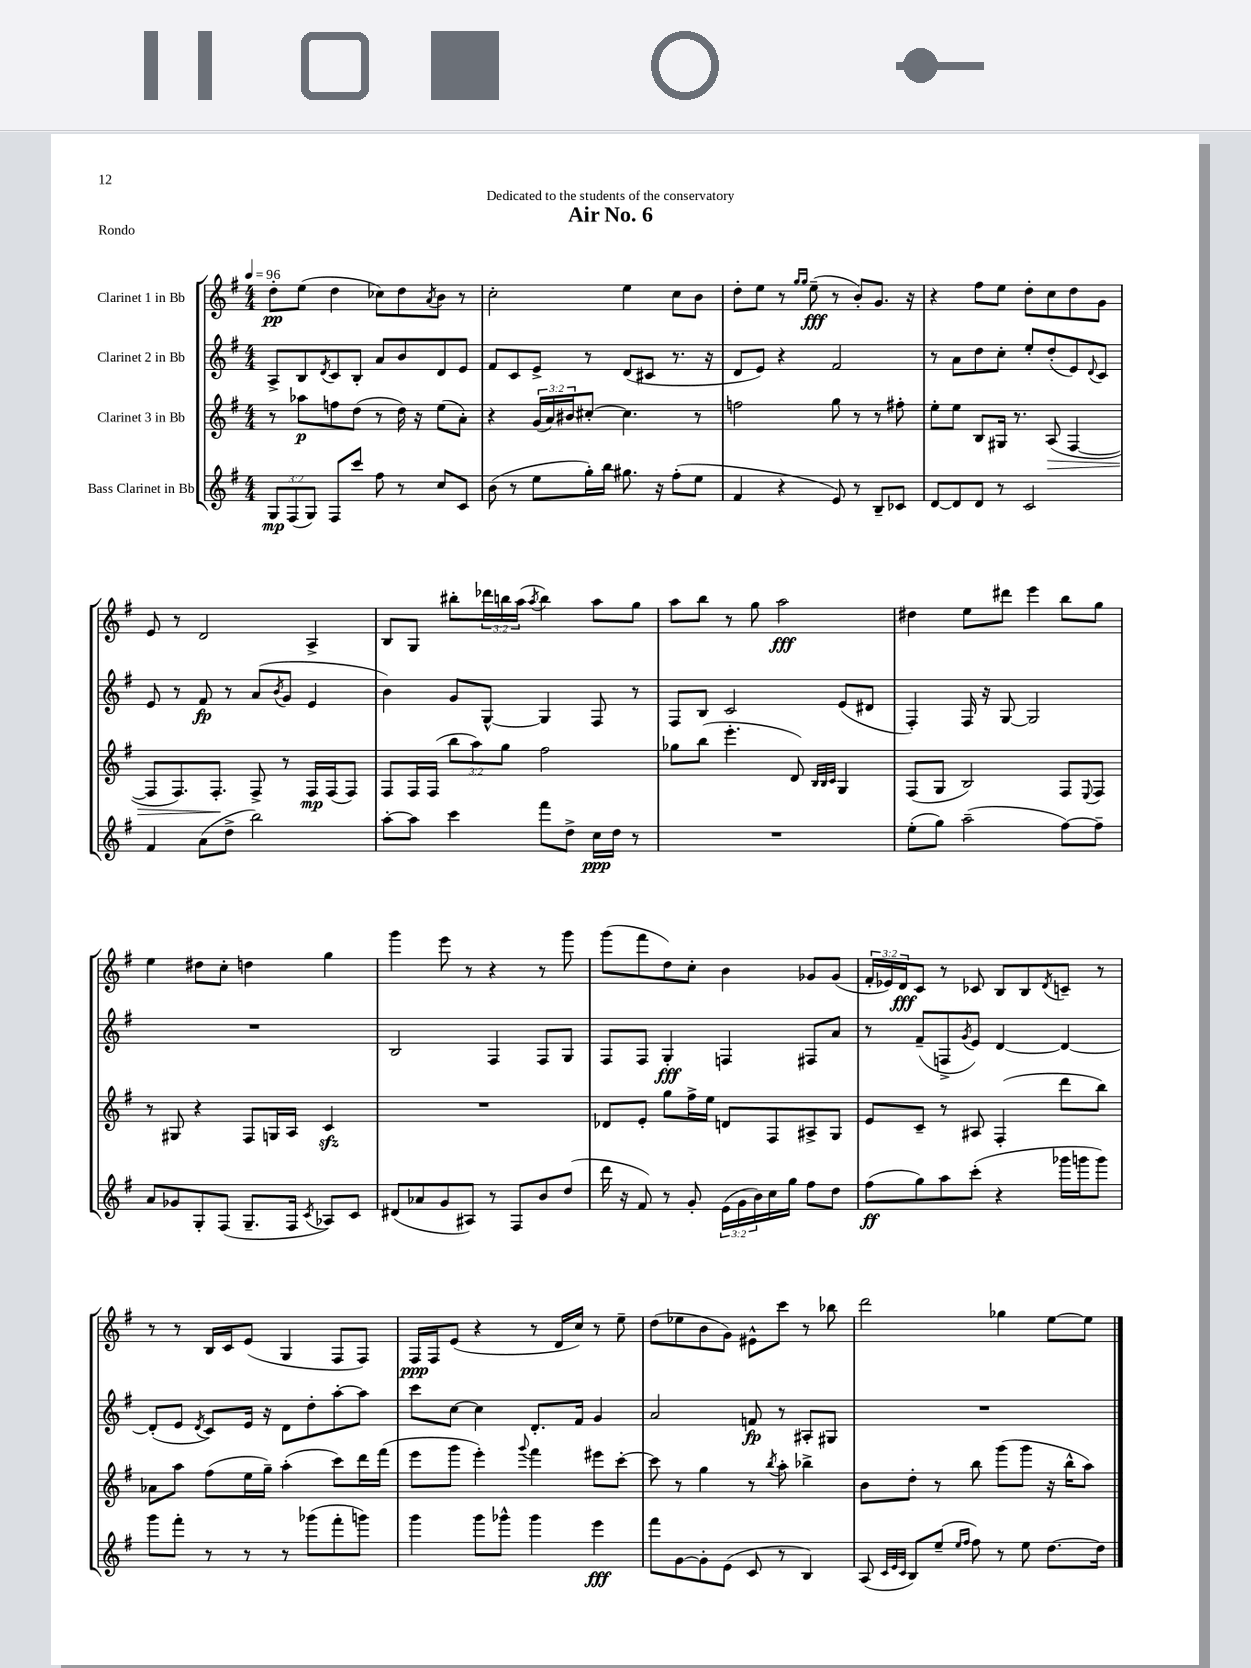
\header { title = "Air No. 6" dedication = "Dedicated to the students of the conservatory" piece = "Rondo" }
<<
\new StaffGroup <<
\new Staff = "s0" \with { instrumentName = "Clarinet 1 in Bb" } {
    \clef treble \key g \major \numericTimeSignature \time 4/4 \override Staff.TupletNumber.text = #tuplet-number::calc-fraction-text \tempo 4 = 96
    d''8-.\pp e''8( d''4 ces''8) d''8 \acciaccatura { a'8 } b'8 r8 |
    c''2-. e''4 c''8 b'8 |
    d''8-. e''8 r8 \grace { g''16 g''16 } e''8--\fff( r8 b'8-.) g'8. r16 |
    r4 fis''8 e''8 d''8-. c''8 d''8 g'8 |
    e'8 r8 d'2 a4-> |
    b8 g8 bis''8-. \tuplet 3/2 { des'''16 b''16 a''16( } \acciaccatura { a''8 } b''4) a''8 g''8 |
    a''8 b''8 r8 g''8 a''2\fff |
    dis''4 e''8 dis'''8 e'''4 b''8 g''8 |
    e''4 dis''8 c''8-. d''4 g''4 |
    g'''4 e'''8 r8 r4 r8 g'''8 |
    g'''8( fis'''8 d''8) c''8-. b'4 ges'8 ges'8( |
    \tuplet 3/2 { fis'16-. ees'16) d'16\fff } c'8 r8 ces'8 b8 b8 \acciaccatura { d'8 } c'8-- r8 |
    r8 r8 b16 c'16 e'8( g4 fis8 fis8) |
    fis16\ppp fis16 e'8( r4 r8 d'16 c''16) r8 e''8-- |
    d''8( ees''8 b'8 g'8) eis'8-^ c'''8 r8 bes''8 |
    d'''2 ges''4 e''8~ e''8 \bar "|." |
}
\new Staff = "s1" \with { instrumentName = "Clarinet 2 in Bb" } {
    \clef treble \key g \major \numericTimeSignature \time 4/4
    a8-> b8 \acciaccatura { d'8 } c'8 b8-. a'8 b'8 d'8 e'8 |
    fis'8 c'8 e'8-> r8 d'8( cis'8 r8. r16 |
    d'8 e'8) r4 fis'2 |
    r8 a'8 d''8 c''8-. e''8-. d''8-.( e'8) \appoggiatura { d'8 } c'8 |
    e'8 r8 fis'8\fp r8 a'8( \acciaccatura { b'8 } g'8 e'4 |
    b'4) g'8 g8~-^ g4 fis8 r8 |
    fis8 b8 c'2 e'8( dis'8 |
    fis4-.) fis16 r16 g8~ g2 |
    R1 |
    b2 fis4 fis8 g8 |
    fis8 fis8 g4-.\fff f4 fis8 a'8 |
    r8 fis'8--( f8-> \acciaccatura { g'8 } e'8) d'4~ d'4~ |
    d'8-.( e'8 \acciaccatura { d'8 } c'8) e'16 r16 d'8 d''8-. a''8~-. a''8 |
    c'''8 c''8~ c''4 d'8.-. fis'16 g'4 |
    a'2 f'8\fp r8 ais8-. gis8 |
    R1 \bar "|." |
}
\new Staff = "s2" \with { instrumentName = "Clarinet 3 in Bb" } {
    \clef treble \key g \major \numericTimeSignature \time 4/4 \override Staff.TupletNumber.text = #tuplet-number::calc-fraction-text
    r8 aes''8\p f''8 d''8( r8 d''16) r16 e''8( a'8-.) |
    r4 \tuplet 3/2 { g'16( a'16) bis'16 } cis''8~-. cis''4. r8 |
    f''2 g''8 r8 r8 fis''8-. |
    e''8-. e''8 b8 gis16 r8. a8\>( fis4~ |
    fis8 fis8.) fis8.-.\! fis8-> r8 fis16\mp fis16( fis8) |
    fis8 fis16 fis16( \tuplet 3/2 { b''8 a''8) g''8 } fis''2 |
    ges''8 b''8( e'''4.-. d'8) \grace { b32 b32 c'32 } g4 |
    fis8( g8 b2) fis8 \appoggiatura { e8 } fis8 |
    r8 gis8 r4 fis8 g16 a16 c'4\sfz |
    R1 |
    des'8 e'8-. g''8 fis''16-> e''16 d'8 fis8 ais8-> g8 |
    e'8 c'8-- r8 ais8 fis4-.( d'''8 b''8) |
    aes'8 a''8 fis''8( e''16 g''16--) a''4-.( c'''8) d'''16 fis'''16( |
    e'''8 g'''8 e'''4-.) \appoggiatura { g'''8 } fis'''4 eis'''8 c'''8~-. |
    c'''8 r8 g''4 r8 \acciaccatura { b''8 } a''8-. bes''4-> |
    b'8 d''8-. r8 b''8 g'''8( g'''8 r16 b''16-^ a''8) \bar "|." |
}
\new Staff = "s3" \with { instrumentName = "Bass Clarinet in Bb" } {
    \clef treble \key g \major \numericTimeSignature \time 4/4 \override Staff.TupletNumber.text = #tuplet-number::calc-fraction-text
    \tuplet 3/2 { g8\mp fis8( g8) } fis8 c'''8 fis''8 r8 c''8 c'8 |
    b'8( r8 e''8 g''16-.) b''16 gis''8. r16 fis''8-.( e''8 |
    fis'4 r4 e'8) r8 b8-- ces'8 |
    d'8~ d'8 d'8 r8 c'2 |
    fis'4 a'8( d''8-> b''2) |
    a''8~-. a''8 c'''4 fis'''8 d''8-> c''16\ppp d''16 r8 |
    R1 |
    e''8-.( g''8) a''2--( fis''8~) fis''8-- |
    a'8 ges'8 g8-. fis8( g8.-- fis16 \acciaccatura { c'8 } aes8) c'8 |
    dis'8( aes'8 g'8 ais8) r8 fis8 b'8 d''8( |
    d'''16 r16 fis'8) r8 g'8-. \tuplet 3/2 { e'16( g'16 b'16) } c''16 g''16 fis''8 d''8 |
    fis''8\ff( g''8) a''8 c'''8-.( r4 ges'''16 g'''16 g'''8) |
    g'''8 fis'''8-. r8 r8 r8 ges'''8( fis'''8-. g'''8) |
    g'''4 g'''8 ges'''8-^ ges'''4 e'''4\fff |
    fis'''8 g'8~ g'8-. e'8( c'8 r8 b4) |
    a8( \grace { c'32 e'32 c'32 } b8) e''8--( \grace { e''16 fis''16 } fis''8) r8 e''8 d''8.~ d''16 \bar "|." |
}
>>
>>
\layout { \context { \Score \remove "Bar_number_engraver" } }
